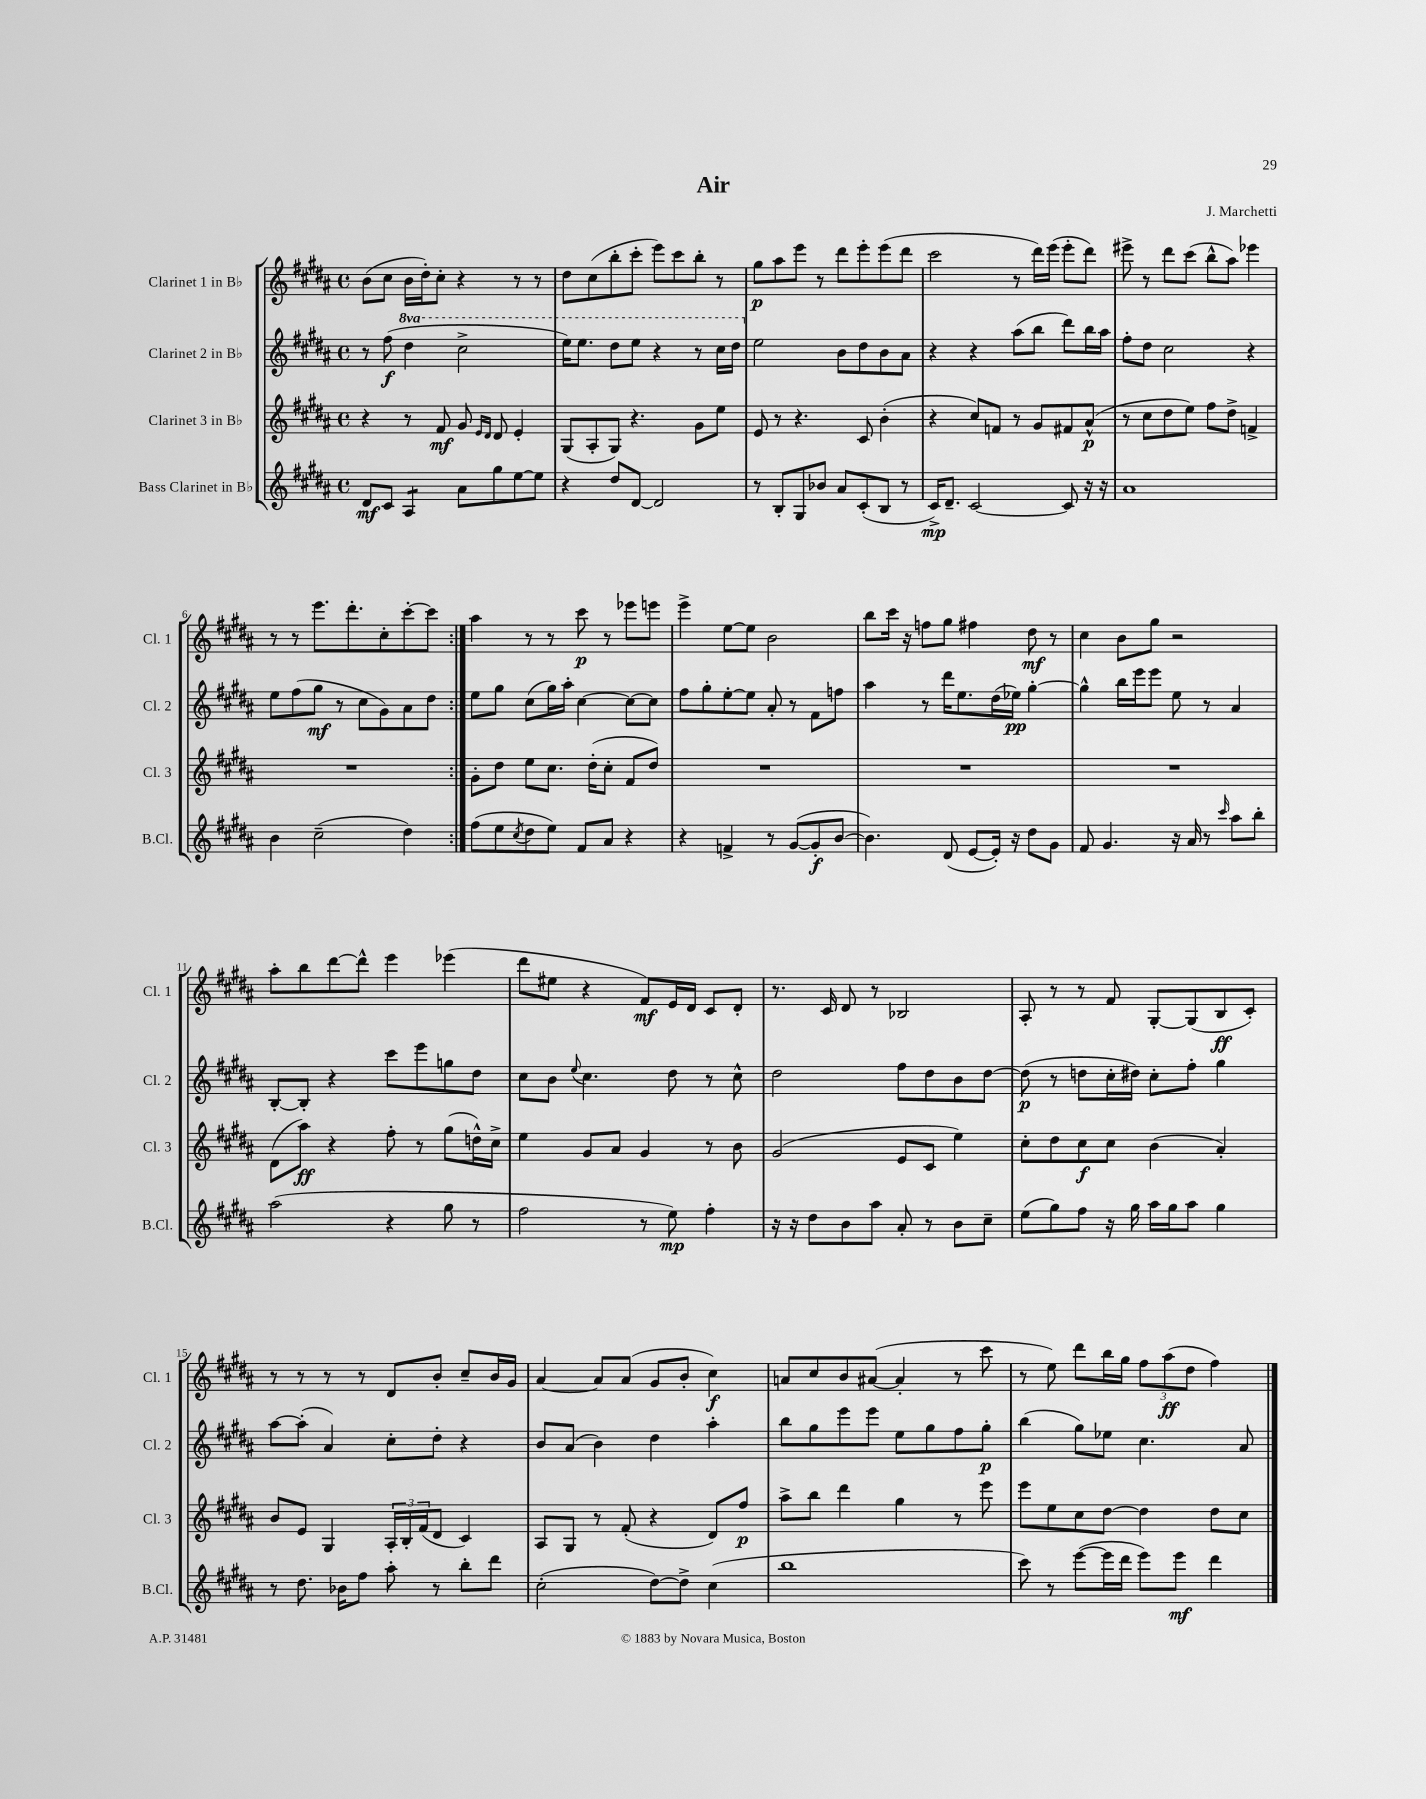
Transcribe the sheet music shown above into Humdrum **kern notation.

**kern	**dynam	**kern	**dynam	**kern	**dynam	**kern	**dynam
*part4	*part4	*part3	*part3	*part2	*part2	*part1	*part1
*staff4	*staff4	*staff3	*staff3	*staff2	*staff2	*staff1	*staff1
*I"Bass Clarinet in B♭	*	*I"Clarinet 3 in B♭	*	*I"Clarinet 2 in B♭	*	*I"Clarinet 1 in B♭	*
*I'B.Cl.	*	*I'Cl. 3	*	*I'Cl. 2	*	*I'Cl. 1	*
*clefG2	*	*clefG2	*	*clefG2	*	*clefG2	*
*k[f#c#g#d#a#]	*	*k[f#c#g#d#a#]	*	*k[f#c#g#d#a#]	*	*k[f#c#g#d#a#]	*
*M4/4	*	*M4/4	*	*M4/4	*	*M4/4	*
*met(c)	*	*met(c)	*	*met(c)	*	*met(c)	*
=1	=1	=1	=1	=1	=1	=1	=1
8d#/L	mf	4r	.	8r	.	(8b\L	.
8c#/J	.	.	.	(8ff#\	f	8cc#\J	.
*	*	*	*	*8va	*	*	*
*tremolo	*	*	*	*	*	*	*
8A#/L	.	8r	.	4ddd#\	.	16b\LL	.
.	.	.	.	.	.	16dd#'\J)	.
8A#/J	.	8f#/	mf	.	.	8cc#'\J	.
*Xtremolo	*	*	*	*	*	*	*
8a#\L	.	8g#/	.	2ccc#^\	.	4r	.
.	.	16qqe/LL	.	.	.	.	.
.	.	16qqd#/JJ	.	.	.	.	.
8gg#\	.	8d#/	.	.	.	.	.
[8ee\	.	4e'/	.	.	.	8r	.
8ee\J]	.	.	.	.	.	8r	.
=2	=2	=2	=2	=2	=2	=2	=2
4r	.	(8G#/L	.	16eee\KL)	.	8dd#\L	.
.	.	.	.	8.eee\J	.	.	.
.	.	8A#'/	.	.	.	(8cc#\	.
8dd#/L	.	8G#/J)	.	8ddd#\L	.	8bb'\	.
[8d#/J	.	4.r	.	8eee\J	.	8ccc#'\J	.
2d#/]	.	.	.	4r	.	8eee\L)	.
.	.	.	.	.	.	8ccc#\	.
.	.	8g#\L	.	8r	.	8bb'\J	.
.	.	8ee\J	.	16ccc#\LL	.	8r	.
.	.	.	.	16ddd#\JJ	.	.	.
=3	=3	=3	=3	=3	=3	=3	=3
*	*	*	*	*X8va	*	*	*
8r	.	8e/	.	2ee\	.	8gg#\L	p
8B'/L	.	8r	.	.	.	8aa#\	.
8G#/	.	4.r	.	.	.	8eee\J	.
8b-X/J	.	.	.	.	.	8r	.
8a#/L	.	.	.	8b\L	.	8ddd#\L	.
(8c#'/	.	8c#/	.	8dd#\	.	8eee'\	.
8B/J	.	(4b'\	.	8b\	.	(8eee\	.
8r	.	.	.	8a#\J	.	8ddd#\J	.
=4	=4	=4	=4	=4	=4	=4	=4
16c#^/KL)	mp	4r	.	4r	.	2ccc#\	.
8.d#~/J	.	.	.	.	.	.	.
[2c#/	.	8cc#/L)	.	4r	.	.	.
.	.	8fn/J	.	.	.	.	.
.	.	8r	.	(8aa#\L	.	8r	.
.	.	8g#/L	.	8bb\J	.	16ddd#\LL)	.
.	.	.	.	.	.	(16eee\JJ	.
8c#/]	.	8f#X/	.	8ddd#\L)	.	8eee'\L	.
16r	.	(8a#^^/J	p	16bb\L	.	8ddd#\J)	.
16r	.	.	.	16aa#\JJ	.	.	.
=5	=5	=5	=5	=5	=5	=5	=5
1a#	.	8r	.	8ff#'\L	.	8eee#X^\	.
.	.	8cc#\L	.	8dd#\J	.	8r	.
.	.	8dd#\	.	2cc#\	.	8ddd#\L	.
.	.	8ee\J)	.	.	.	(8ccc#\J	.
.	.	8ff#\L	.	.	.	8bb^^\L	.
.	.	8dd#^\J	.	.	.	8aa#\J)	.
.	.	4fn^/	.	4r	.	4eee-X\	.
!!LO:LB:g=z
=6	=6	=6	=6	=6	=6	=6	=6
4b\	.	1r	.	8ee\L	.	8r	.
.	.	.	.	(8ff#\	.	8r	.
(2cc#~\	.	.	.	8gg#\J	mf	8.eee\L	.
.	.	.	.	8r	.	.	.
.	.	.	.	.	.	8.ddd#'\	.
.	.	.	.	8cc#\L	.	.	.
.	.	.	.	8g#\)	.	8cc#'\	.
4dd#\)	.	.	.	8a#\	.	[8ccc#'\	.
.	.	.	.	8dd#\J	.	8ccc#\J]	.
=7:|!	=7:|!	=7:|!	=7:|!	=7:|!	=7:|!	=7:|!	=7:|!
(8ff#\L	.	8g#'\L	.	8ee\L	.	4aa#\	.
8ee\	.	8dd#\J	.	8gg#\J	.	.	.
8qcc#/	.	.	.	.	.	.	.
8dd#\	.	8ee\L	.	(8cc#\L	.	8r	.
8ee\J)	.	8.cc#\J	.	16gg#\L)	.	8r	.
.	.	.	.	16aa#'\JJ	.	.	.
8f#/L	.	.	.	[4cc#\	.	8ccc#\	p
.	.	(16dd#'\KL	.	.	.	.	.
8a#/J	.	8cc#'\J	.	.	.	8r	.
4r	.	8f#/L	.	8cc#\L_	.	8eee-X\L	.
.	.	8dd#/J)	.	8cc#\J]	.	8eeen\J	.
=8	=8	=8	=8	=8	=8	=8	=8
4r	.	1r	.	8ff#\L	.	4eee^\	.
.	.	.	.	8gg#'\	.	.	.
4fn^/	.	.	.	[8ee'\	.	[8ee\L	.
.	.	.	.	8ee\J]	.	8ee\J]	.
8r	.	.	.	8a#'/	.	2b\	.
([8g#/L	.	.	.	8r	.	.	.
8g#'/]	f	.	.	8f#\L	.	.	.
[8b/J	.	.	.	8ffn\J	.	.	.
=9	=9	=9	=9	=9	=9	=9	=9
4.b\])	.	1r	.	4aa#\	.	8bb\L	.
.	.	.	.	.	.	16ccc#\Jk	.
.	.	.	.	.	.	16r	.
.	.	.	.	8r	.	8ffn\L	.
(8d#/	.	.	.	16ddd#\KL	.	8gg#\J	.
.	.	.	.	8.ee\	.	.	.
[8e/L	.	.	.	.	.	4ff#X\	.
16e'/Jk])	.	.	.	(16dd#\L	.	.	.
16r	.	.	.	16ee-X\JJ)	pp	.	.
8dd#\L	.	.	.	[4gg#'\	.	8dd#\	mf
8g#\J	.	.	.	.	.	8r	.
=10	=10	=10	=10	=10	=10	=10	=10
8f#/	.	1r	.	4gg#^^\]	.	4cc#\	.
4.g#/	.	.	.	.	.	.	.
.	.	.	.	16bb\LL	.	8b\L	.
.	.	.	.	16eee\J	.	.	.
.	.	.	.	8eee\J	.	8gg#\J	.
16r	.	.	.	8ee\	.	2r	.
16a#/	.	.	.	.	.	.	.
8r	.	.	.	8r	.	.	.
16qqccc#/	.	.	.	.	.	.	.
8aa#\L	.	.	.	4a#/	.	.	.
8bb'\J	.	.	.	.	.	.	.
!!LO:LB:g=z
=11	=11	=11	=11	=11	=11	=11	=11
(2aa#\	.	(8d#\L	.	[8B'/L	.	8aa#'\L	.
.	.	8aa#\J)	ff	8B'/J]	.	8bb\	.
.	.	4r	.	4r	.	[8ddd#\	.
.	.	.	.	.	.	8ddd#^^\J]	.
4r	.	8ff#'\	.	8ccc#\L	.	4eee\	.
.	.	8r	.	8eee\	.	.	.
8gg#\	.	(8gg#\L	.	8ggn\	.	(4eee-X\	.
8r	.	16ddn^^\L)	.	8dd#\J	.	.	.
.	.	16cc#^\JJ	.	.	.	.	.
=12	=12	=12	=12	=12	=12	=12	=12
2ff#\	.	4ee\	.	8cc#\L	.	8ddd#\L	.
.	.	.	.	8b\J	.	8ee#X\J	.
.	.	.	.	8qqee/	.	.	.
.	.	8g#/L	.	4.cc#\	.	4r	.
.	.	8a#/J	.	.	.	.	.
8r	.	4g#/	.	.	.	8f#/L)	mf
8ee\)	mp	.	.	8dd#\	.	16e/L	.
.	.	.	.	.	.	16d#/JJ	.
4ff#'\	.	8r	.	8r	.	8c#/L	.
.	.	8b\	.	8cc#^^\	.	8d#'/J	.
=13	=13	=13	=13	=13	=13	=13	=13
16r	.	(2g#/	.	2dd#\	.	8.r	.
16r	.	.	.	.	.	.	.
8dd#\L	.	.	.	.	.	.	.
.	.	.	.	.	.	16c#/	.
8b\	.	.	.	.	.	8d#/	.
8aa#\J	.	.	.	.	.	8r	.
8a#'/	.	8e/L	.	8ff#\L	.	2B-X/	.
8r	.	8c#/J	.	8dd#\	.	.	.
8b\L	.	4ee\)	.	8b\	.	.	.
8cc#~\J	.	.	.	[8dd#\J	.	.	.
=14	=14	=14	=14	=14	=14	=14	=14
(8ee\L	.	8cc#'\L	.	(8dd#\]	p	8A#'/	.
8gg#\)	.	8dd#\	.	8r	.	8r	.
8ff#\J	.	8cc#\	f	8ddn\L	.	8r	.
16r	.	8cc#\J	.	16cc#'\L	.	8f#/	.
16gg#\	.	.	.	16dd#X\JJ)	.	.	.
16aa#\LL	.	(4b\	.	8cc#'\L	.	[8G#'/L	.
16gg#\J	.	.	.	.	.	.	.
8aa#\J	.	.	.	8ff#'\J	.	(8G#/]	.
4gg#\	.	4a#'/)	.	4gg#\	.	8B/	ff
.	.	.	.	.	.	8c#'/J)	.
!!LO:LB:g=z
=15	=15	=15	=15	=15	=15	=15	=15
8r	.	8b/L	.	[8aa#\L	.	8r	.
8.dd#\	.	8e/J	.	(8aa#'\J]	.	8r	.
.	.	4G#/	.	4a#/)	.	8r	.
16b-X\KL	.	.	.	.	.	.	.
8ff#\J	.	.	.	.	.	8r	.
8aa#'\	.	24A#'/LL	.	8cc#'\L	.	8d#/L	.
.	.	24B'/	.	.	.	.	.
.	.	(24f#/J	.	.	.	.	.
8r	.	8d#/J	.	8dd#'\J	.	8b'/J	.
8bb'\L	.	4c#/)	.	4r	.	8cc#~/L	.
8ddd#\J	.	.	.	.	.	16b/L	.
.	.	.	.	.	.	16g#/JJ	.
=16	=16	=16	=16	=16	=16	=16	=16
(2cc#'\	.	8A#/L	.	8b/L	.	[4a#/	.
.	.	8G#/J	.	(8a#/J	.	.	.
.	.	8r	.	4b\)	.	8a#/L]	.
.	.	(8f#'/	.	.	.	(8a#/J	.
[8dd#\L)	.	4r	.	4dd#\	.	8g#/L	.
8dd#^\J]	.	.	.	.	.	8b'/J	.
(4cc#\	.	8d#/L)	.	4aa#'\	.	4cc#\)	f
.	.	8ff#/J	p	.	.	.	.
=17	=17	=17	=17	=17	=17	=17	=17
1bb	.	8aa#^\L	.	8bb\L	.	8an/L	.
.	.	8bb\J	.	8gg#\	.	8cc#/	.
.	.	4ddd#\	.	8eee\	.	8b/	.
.	.	.	.	8eee\J	.	([8a#X/J	.
.	.	4gg#\	.	8ee\L	.	4a#'/]	.
.	.	.	.	8gg#\	.	.	.
.	.	8r	.	8ff#\	.	8r	.
.	.	8eee\	.	8gg#'\J	p	8ccc#\	.
=18	=18	=18	=18	=18	=18	=18	=18
8ccc#\)	.	8eee\L	.	(4bb\	.	8r	.
8r	.	8ee\	.	.	.	8ee\)	.
([8eee\L	.	8cc#\	.	8gg#\L)	.	8ddd#\L	.
16eee\L]	.	[8dd#\J	.	8ee-X\J	.	16bb\L	.
16ddd#\JJ	.	.	.	.	.	16gg#\JJ	.
8eee\L)	.	4dd#\]	.	4.cc#\	.	12ff#\L	.
.	.	.	.	.	.	(12aa#\	ff
8eee\J	mf	.	.	.	.	.	.
.	.	.	.	.	.	12dd#\J	.
4ddd#\	.	8dd#\L	.	.	.	4ff#\)	.
.	.	8cc#\J	.	8a#/	.	.	.
==	==	==	==	==	==	==	==
*-	*-	*-	*-	*-	*-	*-	*-
